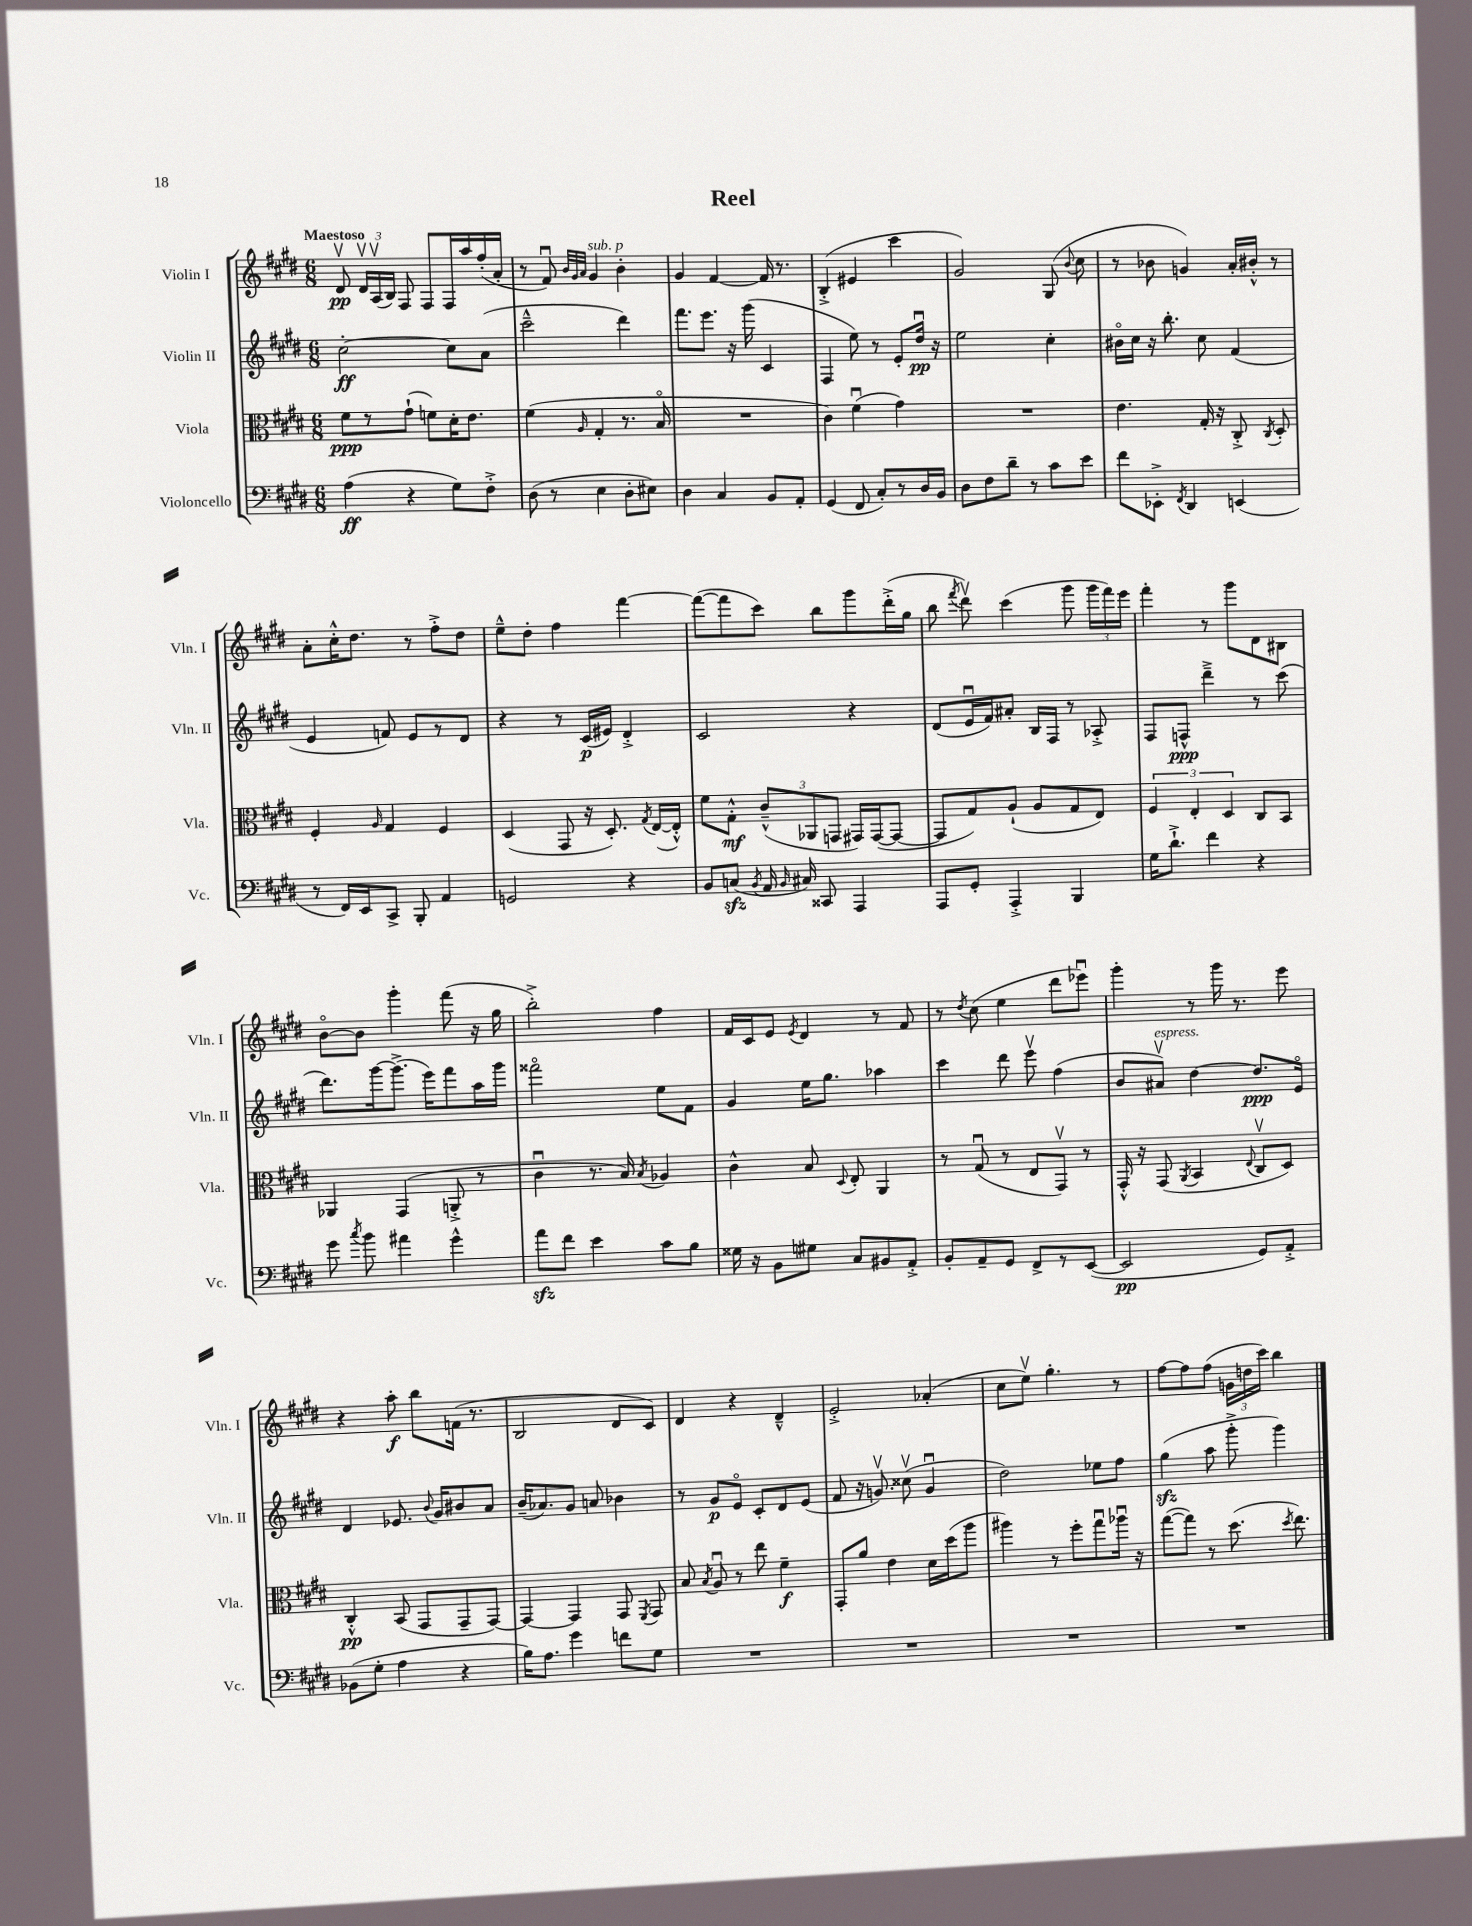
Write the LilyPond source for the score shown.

\header { title = "Reel" }
<<
\new StaffGroup <<
\new Staff = "s0" \with { instrumentName = "Violin I" shortInstrumentName = "Vln. I" } {
    \clef treble \key e \major \numericTimeSignature \time 6/8 \tempo "Maestoso"
    \autoBeamOff dis'8\upbow\pp \tuplet 3/2 { dis'16[\upbow a16\upbow( b16]) } fis8 fis8[ fis16 a''16 fis''16-.( a'16]-. |
    r8 fis'8\downbow) \grace { b'32[ gis'32 a'32] } gis'4^\markup { \italic "sub. p" } b'4-. |
    gis'4 fis'4~ fis'16 r8. |
    b4-.->( eis'4 cis'''4 |
    gis'2) gis8( \appoggiatura { b'8 } cis''8 |
    r8 bes'8 g'4) a'16[-. bis'16]-.-^ r8 |
    a'8[-. cis''16-.-^ dis''8.] r8 fis''8[-.-> dis''8] |
    e''8[---^ dis''8]-. fis''4 fis'''4~ |
    fis'''8[~( fis'''8 cis'''8]) b''8[ gis'''8 dis'''16-.->( gis''16] |
    b''8 \acciaccatura { fis'''8 } dis'''8\upbow) cis'''4( gis'''8 \tuplet 3/2 { gis'''16[ fis'''16) e'''16] } |
    fis'''4-. r8 gis'''8[ dis'8 bis8] |
    b'8[~\flageolet b'8] gis'''4-. fis'''8( r16 gis''16 |
    b''2-.->) fis''4 |
    fis'16[ cis'16 e'8] \acciaccatura { e'8 } dis'4 r8 fis'8 |
    r8 \acciaccatura { dis''8 } cis''8( e''4 dis'''8[ ees'''8]\downbow) |
    gis'''4-. r8 gis'''16 r8. e'''8 |
    r4 a''8-.\f b''8[ f'16]( r8. |
    b2 dis'8[ cis'8]) |
    dis'4 r4 dis'4---^ |
    e'2-.-> aes'4-.( |
    cis''8[ e''8]\upbow) gis''4.-. r8 |
    fis''8[~ fis''8 fis''8]( \tuplet 3/2 { g'16[ d''16 cis'''16]) } b''4 \bar "|." |
}
\new Staff = "s1" \with { instrumentName = "Violin II" shortInstrumentName = "Vln. II" } {
    \clef treble \key e \major \numericTimeSignature \time 6/8
    \autoBeamOff cis''2~-.\ff cis''8[ a'8]( |
    cis'''2---^ dis'''4) |
    fis'''8.[ e'''8.] r16 gis'''16( cis'4 |
    fis4 e''8) r8 e'8[-. dis''16]\downbow\pp r16 |
    e''2 cis''4-. |
    bis'16[\flageolet cis''16] r16 b''8.-. cis''8 fis'4( |
    e'4 f'8) e'8[ r8 dis'8] |
    r4 r8 cis'16[\p( eis'16]) dis'4-.-> |
    cis'2 r4 |
    dis'8[( e'16\downbow fis'16) ais'8]-. b16[ fis16] r8 aes8-.-> |
    fis8[ f8]-^\ppp dis'''4---> r8 cis'''8( |
    dis'''8.[) gis'''16~ gis'''8.]->( e'''16[) fis'''8 a''16 gis'''16] |
    fisis'''2\flageolet e''8[ fis'8] |
    gis'4 e''16[ gis''8.] aes''4 |
    cis'''4 dis'''8 e'''8\upbow fis''4( |
    b'8[ ais'8]\upbow^\markup { \italic "espress." }) dis''4~ dis''8.[\ppp e'16]\flageolet |
    dis'4 ees'8. \appoggiatura { b'8 } gis'16[ bis'8 a'8] |
    b'16[--( aes'8.) gis'8] a'8 bes'4 |
    r8 gis'8[\p e'8]\flageolet cis'8[-. dis'8 e'8]( |
    fis'8 r16 g'8.\upbow) cisis''8\upbow( g'4\downbow |
    dis''2) ees''8[ fis''8] |
    gis''4\sfz( a''8 gis'''8-.-> gis'''4) \bar "|." |
}
\new Staff = "s2" \with { instrumentName = "Viola" shortInstrumentName = "Vla." } {
    \clef alto \key e \major \numericTimeSignature \time 6/8
    \autoBeamOff fis'8[\ppp r8 gis'8]-!( f'8[) dis'16-. e'8.] |
    fis'4( \grace { a16 } gis4-. r8. b16\flageolet |
    R2. |
    cis'4) fis'4\downbow( gis'4) |
    R2. |
    e'4. gis16-. r16 cis8-.-> \acciaccatura { cis8 } dis8-. |
    fis4-. \grace { a16 } gis4 fis4 |
    dis4( gis,8 r16 dis8.-.) \acciaccatura { gis8 } e16[~( e16]-.-^) |
    fis'8[ gis8]-.-^\mf \tuplet 3/2 { cis'8[---^( aes,8 g,8] } gis,16[) gis,16~( gis,8]~ |
    gis,8[ gis8) a8]-!( a8[ gis8 e8]) |
    \tuplet 3/2 { fis4 e4-. dis4 } cis8[ b,8] |
    aes,4 gis,4( a,8-.-> r8 |
    cis'4\downbow r8. b16) \acciaccatura { b8 } aes4 |
    cis'4-^ b8 \appoggiatura { dis8 } e8-. a,4 |
    r8 gis8\downbow( r8 e8[ gis,8]\upbow) r8 |
    gis,16-.-^ r16 gis,8( \acciaccatura { a,8 } b,4 \appoggiatura { e8 } cis8[\upbow dis8]) |
    cis4-.-^\pp b,8( gis,8[ gis,8-- gis,8]~) |
    gis,4~ gis,4 gis,8 \acciaccatura { fis,8 } gis,8 |
    b8 \acciaccatura { b8 } a8\downbow r8 e''8 fis'4--\f |
    gis,8[-. a'8] e'4 dis'16[ dis''16( a''8] |
    ais''4) r8 fis''8[-. gis''8\downbow aes''16]\downbow r16 |
    gis''8[~( gis''8]) r8 dis''8.( \acciaccatura { dis''8 } e''8.) \bar "|." |
}
\new Staff = "s3" \with { instrumentName = "Violoncello" shortInstrumentName = "Vc." } {
    \clef bass \key e \major \numericTimeSignature \time 6/8
    \autoBeamOff a4\ff( r4 gis8[) fis8]-.-> |
    dis8( r8 e4 dis8[-. eis8]) |
    dis4 cis4 b,8[ a,8]-. |
    gis,4( fis,8 cis8[-.) r8 dis16 b,16] |
    dis8[ fis8 dis'8]-- r8 cis'8[ e'8] |
    fis'8[ ees,8]-.-> \acciaccatura { fis,8 } dis,4 e,4( |
    r8 fis,16[) e,16 cis,8]-> b,,8-. a,4 |
    g,2 r4 |
    b,8[ c8]\sfz( \acciaccatura { b,8 } a,16 \grace { b,16 } cis16) cisis,8 a,,4 |
    a,,8[ gis,8]-. a,,4-.-> b,,4 |
    gis16[ dis'8.]-!-> fis'4 r4 |
    gis'8 \acciaccatura { cis''8 } b'8 ais'4 gis'4-^ |
    a'8[\sfz fis'8] e'4 cis'8[ b8] |
    gisis16 r16 b,8[ gis8] cis8[ bis,8 a,8]-.-> |
    b,8[-. a,8-- gis,8] fis,8[-> r8 e,8]~( |
    e,2\pp gis,8[) a,8]-.-> |
    bes,8[( gis8]-. a4 r4 |
    b16[) a8.] gis'4 f'8[ gis8] |
    R2. |
    R2. |
    R2. |
    R2. \bar "|." |
}
>>
>>
\layout { \context { \Score \remove "Bar_number_engraver" } }
